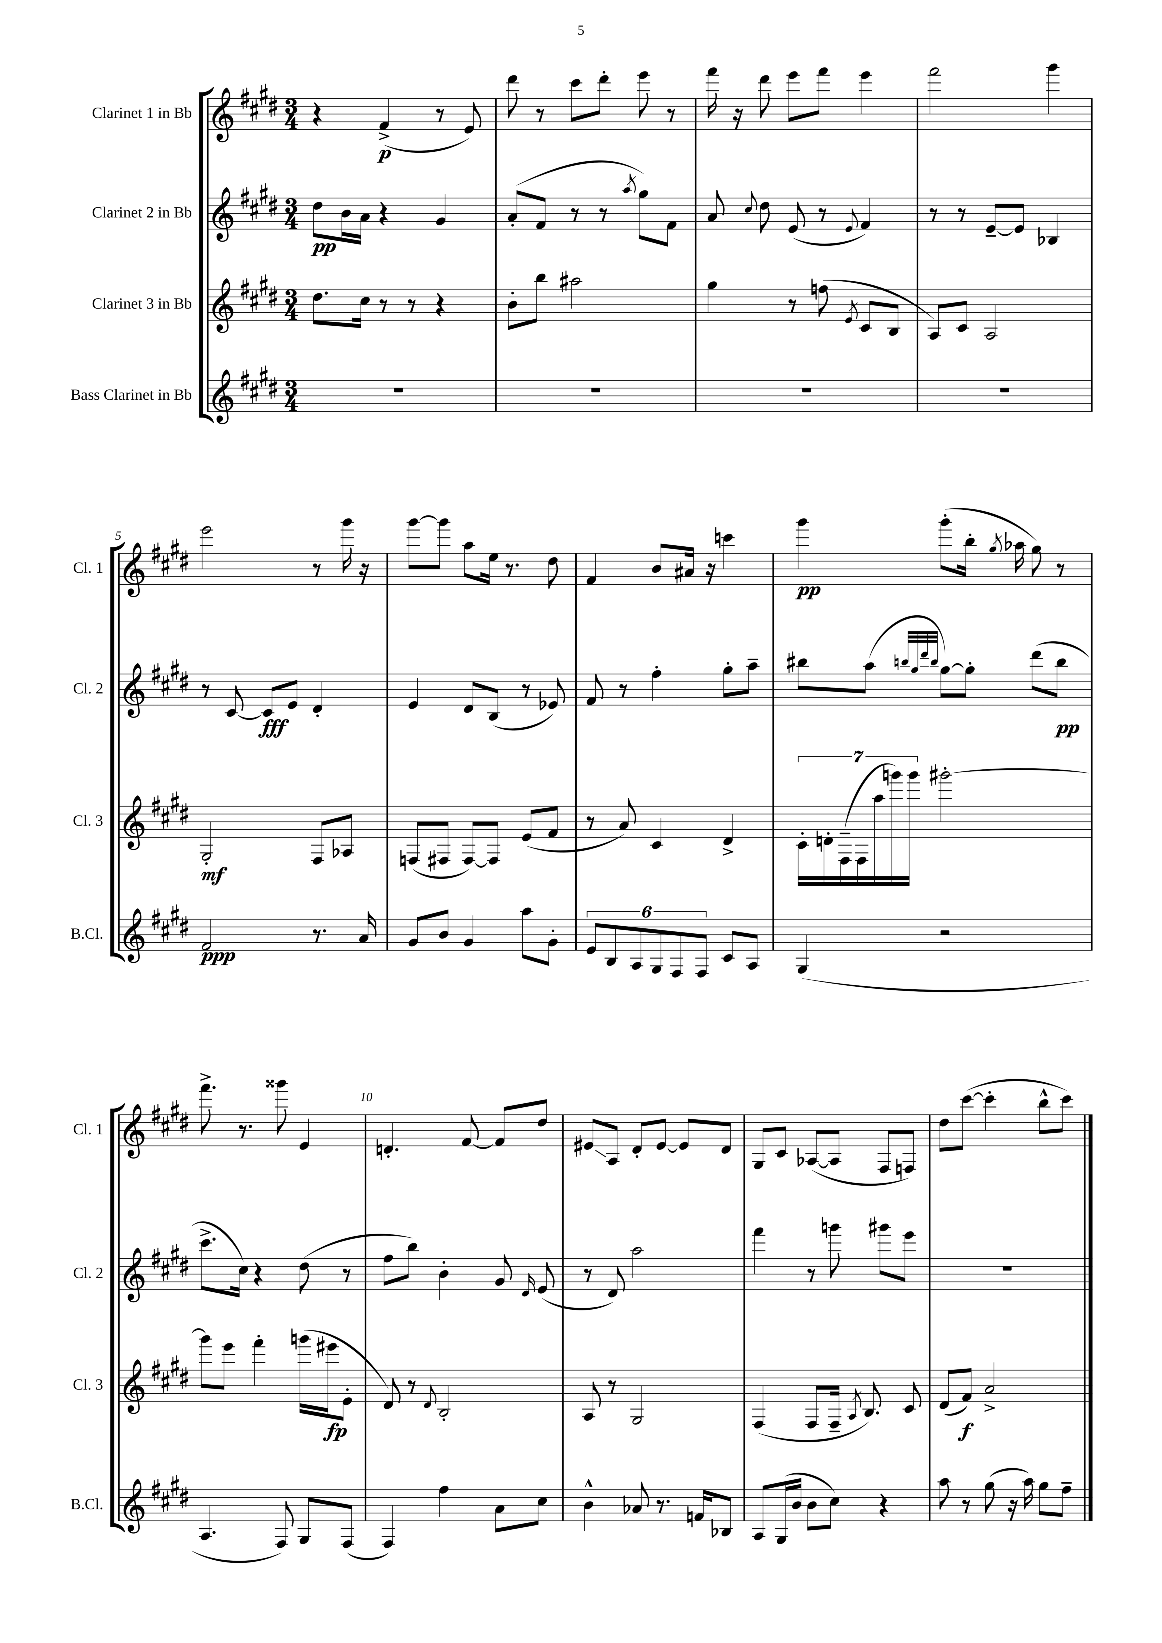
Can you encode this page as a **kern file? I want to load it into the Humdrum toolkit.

**kern	**kern	**kern	**kern
*staff4	*staff3	*staff2	*staff1
*clefG2	*clefG2	*clefG2	*clefG2
*k[f#c#g#d#]	*k[f#c#g#d#]	*k[f#c#g#d#]	*k[f#c#g#d#]
*M3/4	*M3/4	*M3/4	*M3/4
2.r	8.dd#	8dd#	4r
.	.	16b	.
.	16cc#	16a	.
.	8r	4r	(4f#^
.	8r	.	.
.	4r	4g#	8r
.	.	.	8e)
=	=	=	=
2.r	8b'	(8a'	8ddd#
.	8bb	8f#	8r
.	2aa#	8r	8ccc#
.	.	8r	8ddd#'
.	.	8qaa	.
.	.	8gg#)	8eee
.	.	8f#	8r
=	=	=	=
2.r	4gg#	8a	16fff#
.	.	.	16r
.	.	8qqcc#	.
.	.	8dd#	8ddd#
.	8r	(8e	8eee
.	(8ff	8r	8fff#
.	8qe	8qqe	.
.	8c#	4f#)	4eee
.	8B	.	.
=	=	=	=
2.r	8A)	8r	2fff#
.	8c#	8r	.
.	2A	[8e~	.
.	.	8e]	.
.	.	4B-	4ggg#
=	=	=	=
2f#	2G#'	8r	2eee
.	.	[8c#	.
.	.	8c#]	.
.	.	8e	.
8.r	8F#	4d#'	8r
.	8A-	.	16ggg#
16a	.	.	16r
=	=	=	=
8g#	(8F	4e	[8ggg#
8b	8F#	.	8ggg#]
4g#	[8F#)	8d#	8aa
.	8F#]	(8B	16ee
.	.	.	8.r
8aa	(8e	8r	.
8g#'	8f#	8e-)	8dd#
=	=	=	=
12e	8r	8f#	4f#
12B	.	.	.
.	8a)	8r	.
12A	.	.	.
12G#	4c#	4ff#'	8b
12F#	.	.	.
.	.	.	16a#
12F#	.	.	.
.	.	.	16r
8c#	4d#^	8gg#'	4ccc
8A	.	8aa~	.
=	=	=	=
(4G#	28c#'	8bb#	4ggg#
.	28d'	.	.
.	(28F#~	.	.
.	28F#	.	.
.	.	(8aa	.
.	28aa	.	.
.	28ggg)	.	.
.	28ggg	.	.
.	.	32qqbb	.
.	.	32qqgg#	.
.	.	32qqddd#	.
.	.	32qqbb	.
2r	[2ggg#'	[8gg#)	(8ggg#'
.	.	8gg#']	16bb'
.	.	.	8qgg#
.	.	.	16aa-
.	.	(8ddd#	8gg#)
.	.	8bb	8r
=	=	=	=
4.A	8ggg#]	8.ccc#^	8.fff#^
.	8eee	.	.
.	.	16cc#)	8.r
.	4fff#'	4r	.
8F#)	.	.	8ggg##
8G#	(16ggg	(8dd#	4e
.	16eee#	.	.
(8F#	8e'	8r	.
=	=	=	=
4F#)	8d#)	8ff#	4.d'
.	8r	8bb)	.
.	8qqd#	.	.
4ff#	2B'	4b'	.
.	.	.	[8f#
8a	.	8g#	8f#]
.	.	16qqd#	.
8cc#	.	(8e	8dd#
=	=	=	=
4b^^	8A	8r	8e#
.	8r	8d#)	8A
8a-	2G#	2aa	8d#'
8.r	.	.	[8e#
.	.	.	8e#]
16f	.	.	.
8B-	.	.	8d#
=	=	=	=
8A	(4F#	4fff#	8G#
(16G#	.	.	8c#
16b	.	.	.
8b	8F#	8r	([8A-
8cc#)	16F#~	8ggg	8A-]
.	8qA	.	.
.	8.B)	.	.
4r	.	8ggg#	8F#
.	8c#	8eee	8F)
=	=	=	=
8aa	(8d#	2.r	8dd#
8r	8f#)	.	([8ccc#
(8gg#	2a^	.	4ccc#']
16r	.	.	.
16aa)	.	.	.
8gg#	.	.	8bb^^
8ff#~	.	.	8ccc#)
==	==	==	==
*-	*-	*-	*-
